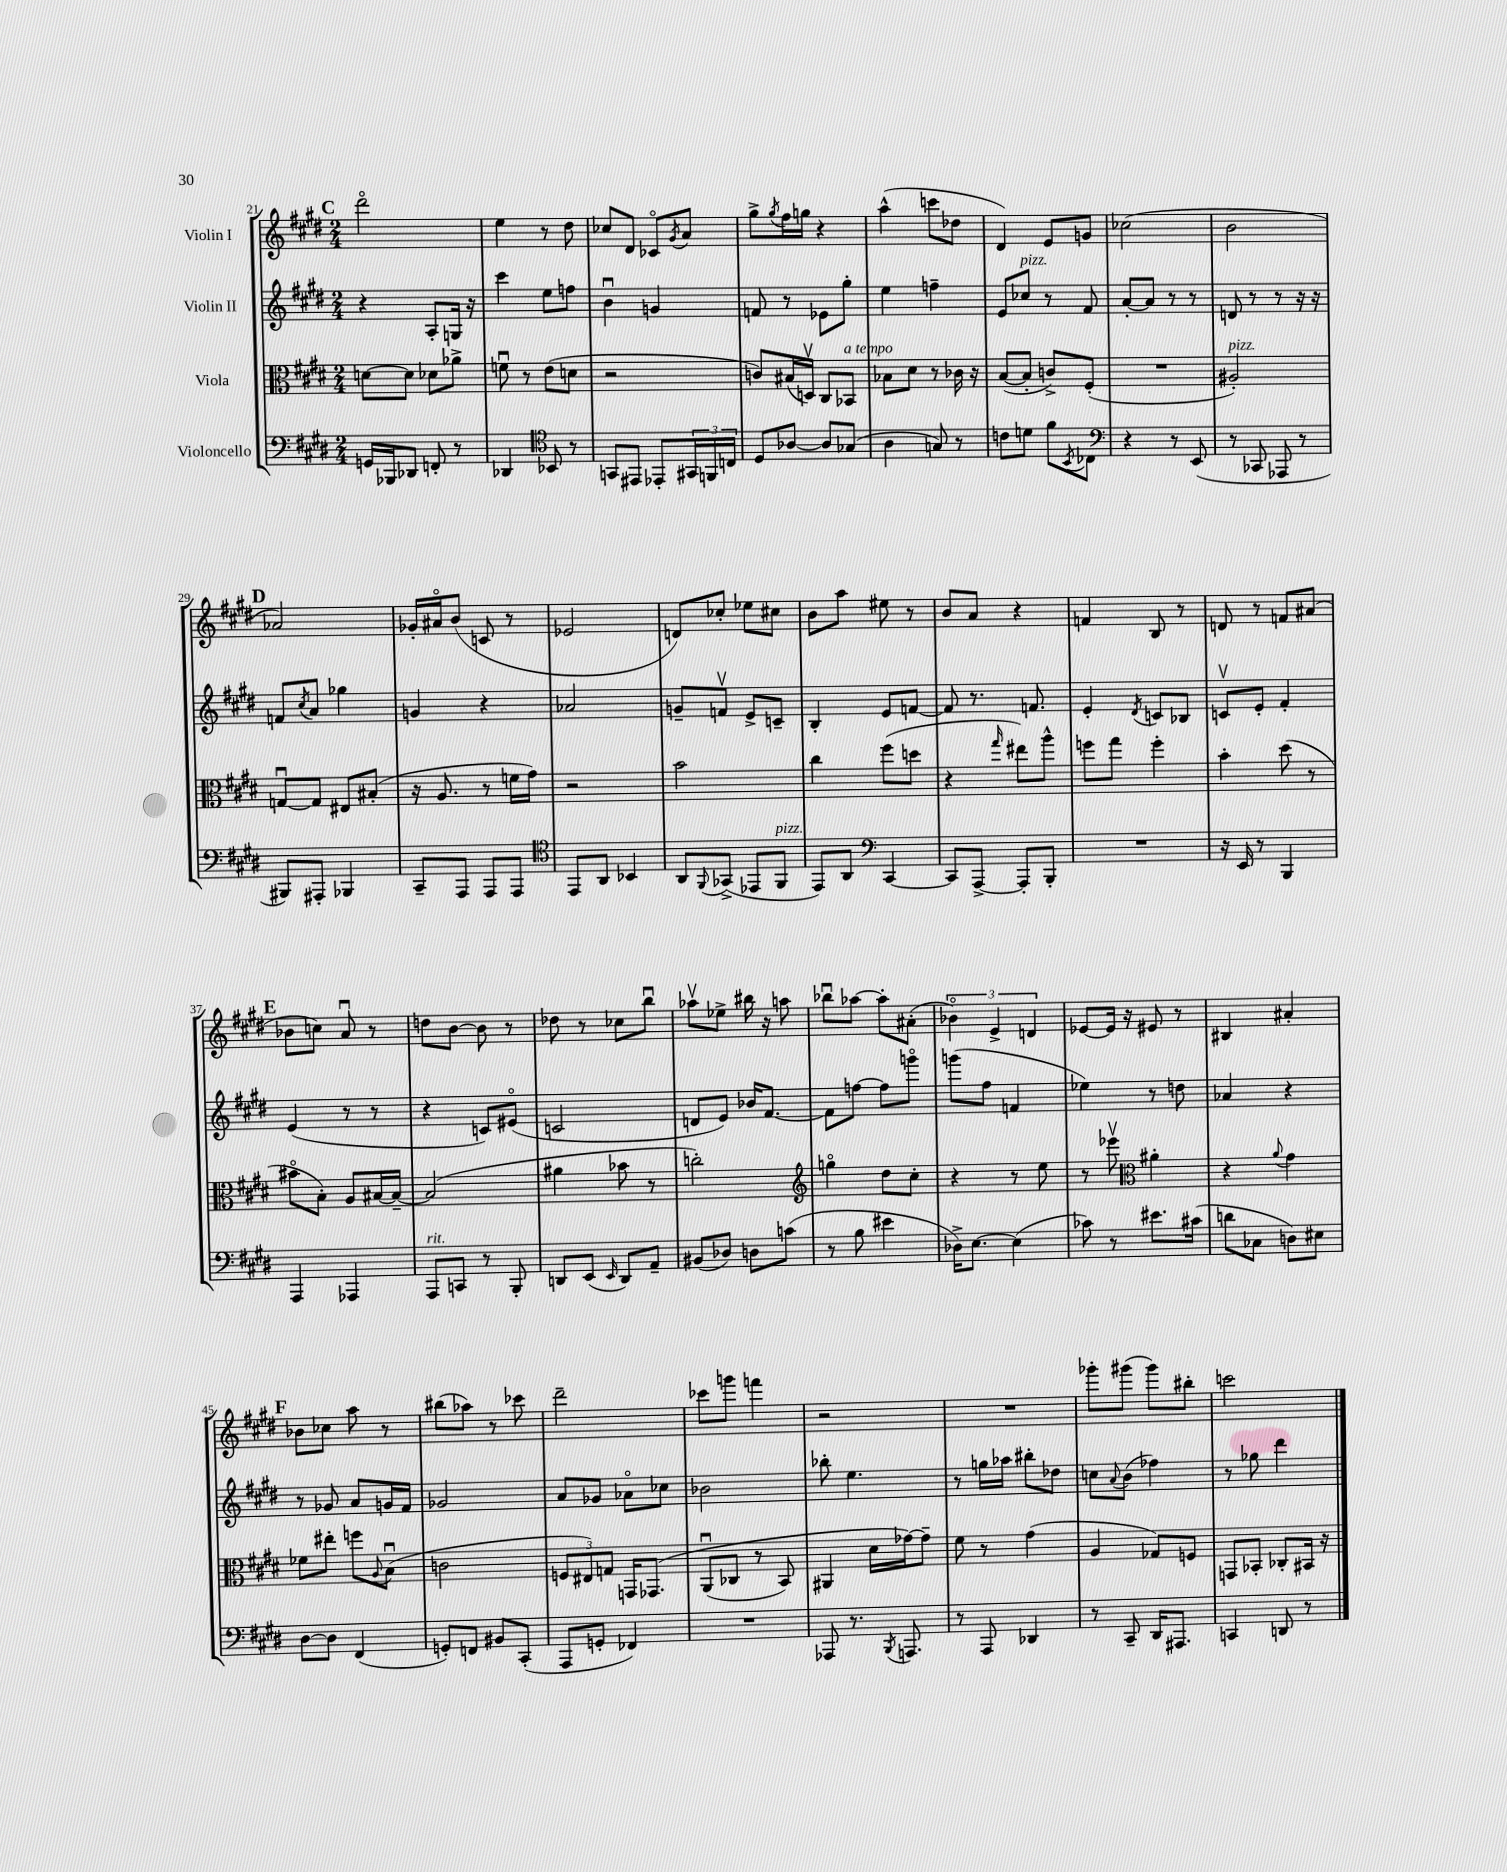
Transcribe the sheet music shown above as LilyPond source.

<<
\new StaffGroup <<
\new Staff = "s0" \with { instrumentName = "Violin I" } {
    \clef treble \key e \major \numericTimeSignature \time 2/4
    \mark \markup { \bold "C" } dis'''2\flageolet |
    e''4 r8 dis''8 |
    ces''8 dis'8 ces'8\flageolet \acciaccatura { gis'8 } a'8 |
    gis''8-> \acciaccatura { gis''8 } fis''16 g''16 r4 |
    a''4-^( c'''8 des''8 |
    dis'4) e'8 g'8 |
    ces''2( |
    b'2 |
    \mark \markup { \bold "D" } aes'2) |
    ges'16-. ais'16\flageolet b'8( c'8 r8 |
    ees'2 |
    d'8) ces''8-. ees''8 cis''8 |
    b'8 a''8 eis''8 r8 |
    b'8 a'8 r4 |
    f'4 b8 r8 |
    d'8 r8 f'8 ais'8( |
    \mark \markup { \bold "E" } bes'8 c''8) a'8\downbow r8 |
    d''8 b'8~ b'8 r8 |
    des''8 r8 ces''8 b''8\downbow |
    aes''8\upbow ees''8-> bis''16 r16 a''8 |
    bes''8\downbow aes''8~ aes''8-. ais'8-.( |
    \tuplet 3/2 { bes'4\flageolet) e'4-> d'4 } |
    ees'8~ ees'16 r16 eis'8 r8 |
    bis4 ais'4-. |
    \mark \markup { \bold "F" } bes'8 ces''8 a''8 r8 |
    bis''8( aes''8) r8 ces'''8 |
    dis'''2-- |
    ces'''8 g'''8 f'''4 |
    r2 |
    R2 |
    ges'''8-. gis'''8( gis'''8) bis''8-. |
    c'''2 \bar "|." |
}
\new Staff = "s1" \with { instrumentName = "Violin II" } {
    \clef treble \key e \major \numericTimeSignature \time 2/4
    \mark \markup { \bold "C" } r4 a8-. g16 r16 |
    cis'''4 e''8 f''8 |
    b'4\downbow g'4 |
    f'8 r8 ees'8 gis''8-. |
    e''4 f''4-- |
    e'8 ces''8^\markup { \italic "pizz." } r8 fis'8 |
    a'8~-. a'8 r8 r8 |
    d'8 r8 r8 r16 r16 |
    \mark \markup { \bold "D" } f'8 \acciaccatura { cis''8 } a'8 ges''4 |
    g'4 r4 |
    aes'2 |
    g'8-- f'8\upbow e'8-> c'8-- |
    b4-. e'8 f'8~ |
    f'8 r8. f'8. |
    e'4-. \acciaccatura { dis'8 } c'8 bes8 |
    c'8\upbow e'8-. fis'4-. |
    \mark \markup { \bold "E" } e'4( r8 r8 |
    r4 c'8) eis'8\flageolet( |
    c'2 |
    d'8 e'8) bes'16 fis'8.~ |
    fis'8 f''8~ f''8 g'''8\flageolet |
    g'''8( fis''8 f'4 |
    ees''4) r8 d''8 |
    aes'4 r4 |
    \mark \markup { \bold "F" } r8 ges'8 a'8 g'16 fis'16 |
    ges'2 |
    a'8 ges'8 aes'8\flageolet ces''8 |
    bes'2 |
    bes''8-. e''4. |
    r8 g''16 aes''16 bis''8-. des''8 |
    c''8 \appoggiatura { a'8 } b'8( fes''4) |
    r8 ges''8 dis'''4 \bar "|." |
}
\new Staff = "s2" \with { instrumentName = "Viola" } {
    \clef alto \key e \major \numericTimeSignature \time 2/4
    \mark \markup { \bold "C" } d'8~ d'8 des'8 aes'8-> |
    f'8\downbow r8 e'8( d'8 |
    r2 |
    c'8) bis16( d16\upbow) cis8 bes,8^\markup { \italic "a tempo" } |
    bes8 dis'8 r8 ces'16 r16 |
    b8~( b8-. c'8->) fis8-.( |
    R2 |
    ais2-.^\markup { \italic "pizz." }) |
    \mark \markup { \bold "D" } g8~\downbow g8 eis8 bis8-.( |
    r16 a8. r8 f'16 gis'16) |
    r2 |
    b'2 |
    cis''4 fis''8( d''8 |
    r4 \grace { gis''16 } eis''8) a''8-^ |
    f''8 gis''8 f''4-. |
    b'4-. dis''8( r8 |
    \mark \markup { \bold "E" } bis'8\flageolet b8-.) a8 bis16~ bis16~-- |
    bis2( |
    ais'4 bes'8 r8 |
    c''2-.) |
    \clef treble g''4\flageolet dis''8 cis''8-. |
    r4 r8 e''8 |
    r8 ees'''8\upbow \clef alto ais'4-. |
    r4 \appoggiatura { a'8 } gis'4 |
    \mark \markup { \bold "F" } fes'8 eis''8-. f''8 \appoggiatura { a8 } b8\downbow( |
    c'2 |
    \tuplet 3/2 { f8 eis8) g8 } g,16 ges,8.\( |
    a,8\downbow( ces8 r8 b,8) |
    ais,4 dis'16 ges'16~\) ges'8-- |
    fis'8 r8 gis'4( |
    a4 ges8) f8 |
    g,8 bes,8-. ces8-. bis,16 r16 \bar "|." |
}
\new Staff = "s3" \with { instrumentName = "Violoncello" } {
    \clef bass \key e \major \numericTimeSignature \time 2/4
    \mark \markup { \bold "C" } g,16 bes,,16 des,8 f,8-. r8 |
    des,4 \clef tenor bes,8 r8 |
    g,8 eis,8 ees,8-. \tuplet 3/2 { gis,16 f,16 c16 } |
    dis8 aes8~ aes8 ges8( |
    a4 g8) r8 |
    c'8 d'8 fis'8 \acciaccatura { b,8 } ces8 |
    \clef bass r4 r8 e,8( |
    r8 ces,8 aes,,8 r8 |
    \mark \markup { \bold "D" } bis,,8) ais,,8-. bes,,4 |
    cis,8-- a,,8 a,,8 a,,8 |
    \clef tenor e,8 a,8 bes,4 |
    a,8 \appoggiatura { fis,8 } ges,8->( ees,8 fis,8^\markup { \italic "pizz." } |
    e,8) a,8 \clef bass cis,4~ |
    cis,8 a,,8~-> a,,8-. b,,8-. |
    R2 |
    r16 e,16 r8 b,,4 |
    \mark \markup { \bold "E" } a,,4 aes,,4 |
    a,,8^\markup { \italic "rit." } c,8 r8 b,,8-. |
    d,8 e,8( \grace { e,16 } d,8) a,8-- |
    bis,8( des8) d8 c'8( |
    r8 b8 eis'4 |
    des16->) e8.~ e4( |
    ces'8) r8 eis'8. cis'16( |
    d'8 ces8 d8) eis8 |
    \mark \markup { \bold "F" } dis8~ dis8 fis,4( |
    g,8-.) f,8 bis,8 cis,8-.( |
    a,,8 g,8-. fes,4) |
    R2 |
    aes,,8 r8. \acciaccatura { b,,8 } a,,8. |
    r8 a,,8 des,4 |
    r8 cis,8-- dis,16 ais,,8. |
    c,4 d,8 r8 \bar "|." |
}
>>
>>
\layout { \context { \Score currentBarNumber = #21 } }
